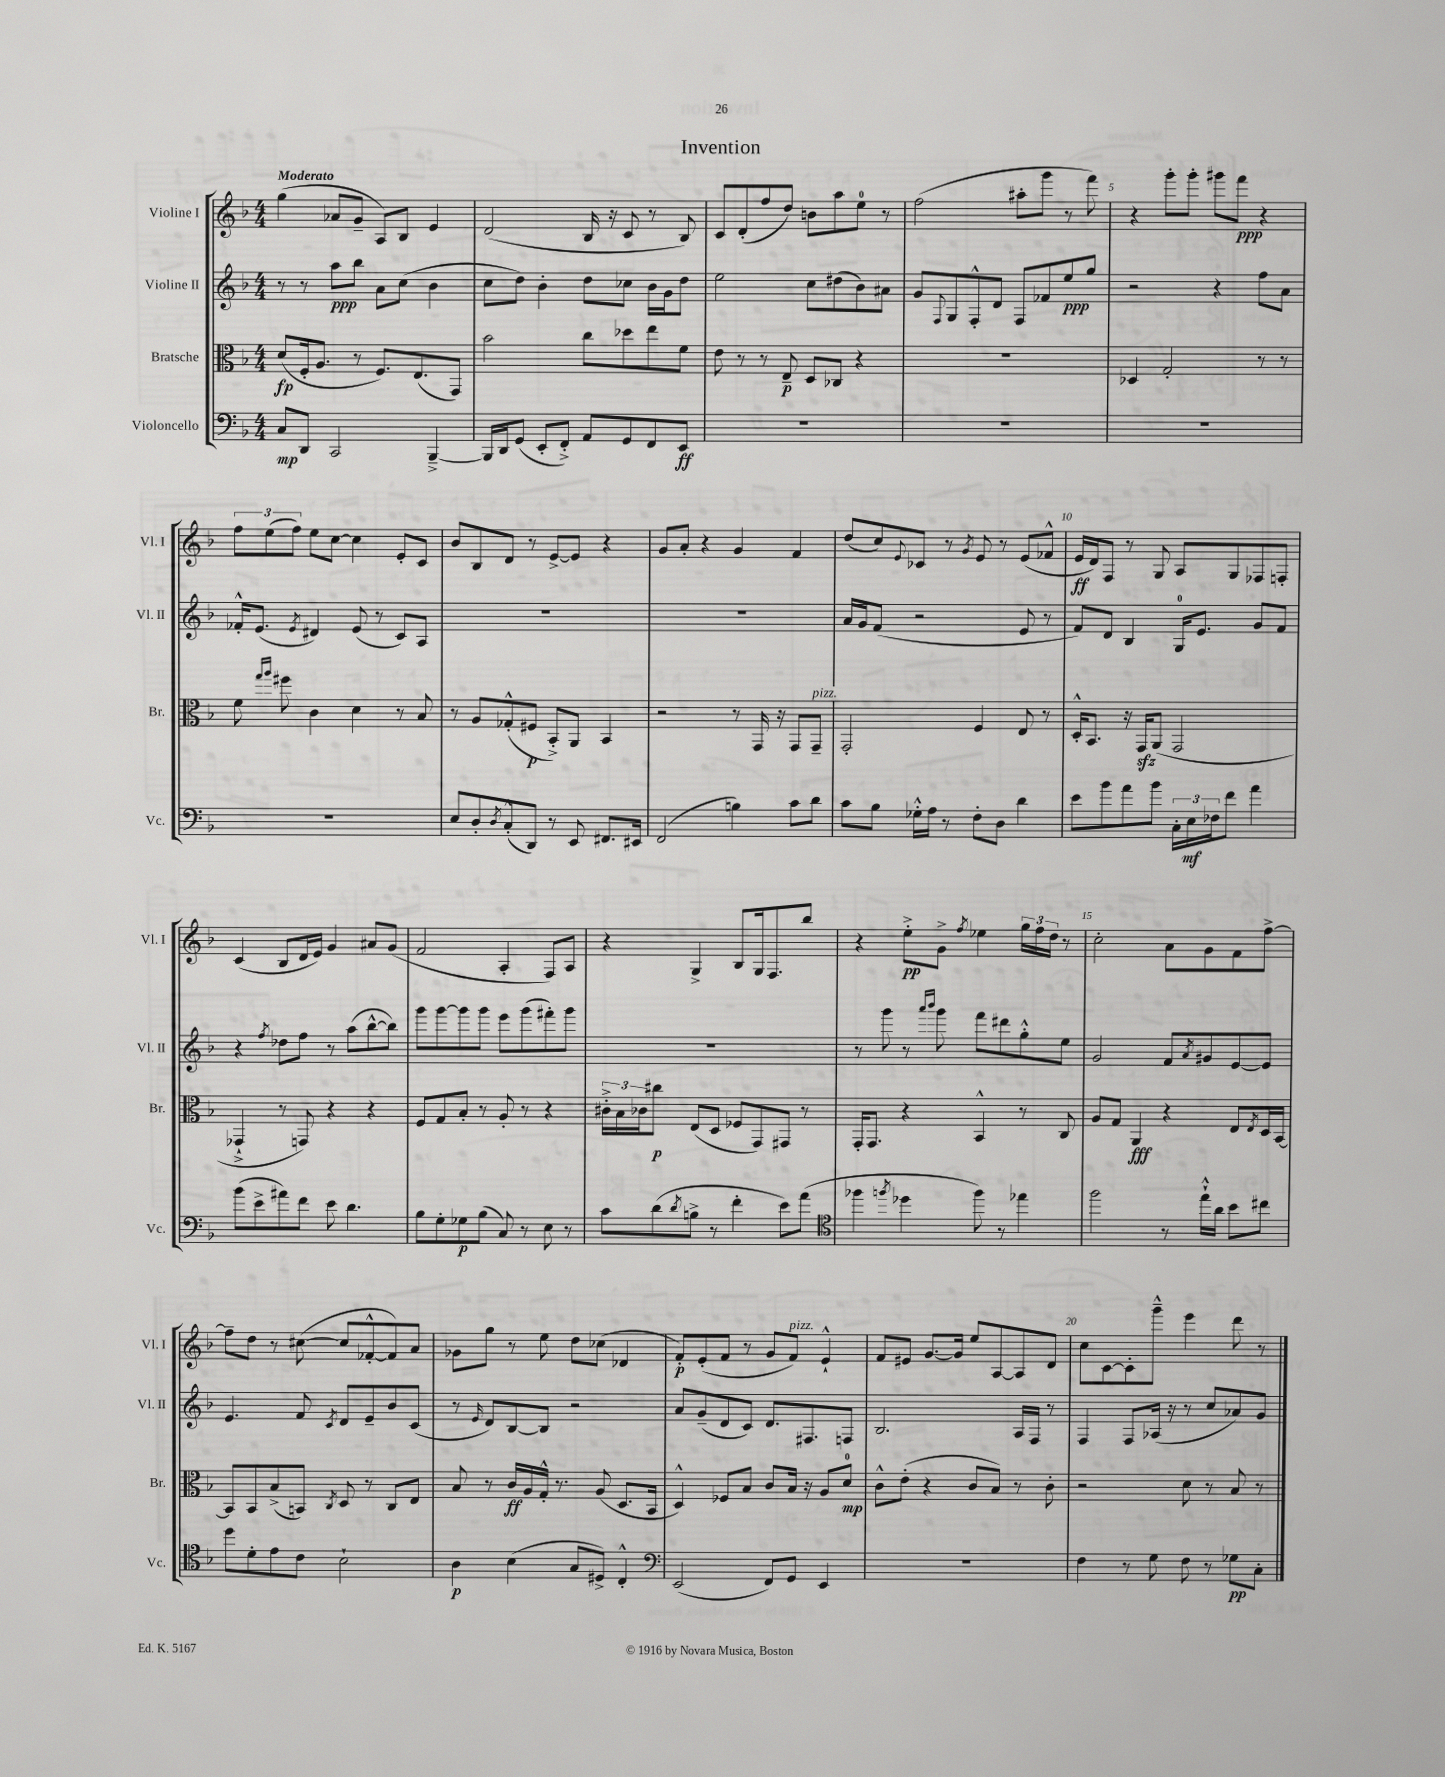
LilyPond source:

\header { title = "Invention" }
<<
\new StaffGroup <<
\new Staff = "s0" \with { instrumentName = "Violine I" shortInstrumentName = "Vl. I" } {
    \clef treble \key f \major \numericTimeSignature \time 4/4 \tempo "Moderato"
    g''4( aes'8 g'8-- a8) bes8 e'4 |
    d'2( bes16 r16 c'8 r8 bes8) |
    c'8 d'8-.( f''8 d''8) b'8 a''8 e''8-0 r8 |
    f''2( ais''8-. g'''8 r8 f'''8) |
    r4 g'''8-. g'''8-. gis'''8 f'''8\ppp r4 |
    \tuplet 3/2 { f''8 e''8( f''8) } e''8 c''8~ c''4 e'8-. c'8 |
    bes'8 bes8 d'8 r8 e'8~-> e'8 r4 |
    g'8 a'8-. r4 g'4 f'4 |
    d''8( c''8) \appoggiatura { e'8 } ces'8 r8 \acciaccatura { g'8 } e'8 r8 e'8( fes'8-^ |
    e'16\ff d'16) f8 r8 g8 a8 g8 fes8 f8-. |
    c'4( bes8 d'16 e'16) g'4 ais'8 g'8( |
    f'2 a4-. f8) a8 |
    r4 g4-> bes8 g16 f8. bes''8 |
    r4 e''8-.->\pp g'8-> \acciaccatura { f''8 } ees''4 \tuplet 3/2 { g''16 f''16 d''16 } r8 |
    c''2-. a'8 g'8 f'8 f''8~-> |
    f''8-- d''8 r8 cis''8~( cis''8 fes'8~-.-^ fes'8) a'8 |
    ges'8 g''8 r8 e''8 d''8 ces''8( des'4 |
    f'8-.\p) e'8-.( f'8 r8 g'8 f'8^\markup { \italic "pizz." }) e'4-!-^ |
    f'8 eis'8 g'8.~ g'16 e''8 a8~ a8 d'8 |
    c''8 c'8~ c'8-. g'''8---^ e'''4 d'''8 r8 \bar "|." |
}
\new Staff = "s1" \with { instrumentName = "Violine II" shortInstrumentName = "Vl. II" } {
    \clef treble \key f \major \numericTimeSignature \time 4/4
    r8 r8 a''8\ppp bes''8 a'8 c''8( bes'4 |
    c''8 d''8) bes'4-. d''8 ces''8 bes'16 g'16 d''8 |
    e''2 c''8 dis''8( bes'8) ais'8 |
    g'8 \appoggiatura { f8 } g8 f8-.-^ d'8 f8 fes'8 e''8\ppp g''8 |
    r2 r4 f''8 a'8 |
    fes'16-.-^ e'8.( \acciaccatura { e'8 } dis'4) e'8( r8 c'8) a8 |
    R1 |
    R1 |
    a'16 g'16 f'8( r2 e'8 r8 |
    f'8) d'8 bes4 g16-0 e'8. g'8 f'8 |
    r4 \acciaccatura { f''8 } des''8 f''8 r8 a''8( bes''8~-^ bes''8) |
    g'''8 g'''8~ g'''8 g'''8 e'''8 g'''8( fis'''8-.) g'''8 |
    R1 |
    r8 g'''8 r8 \grace { a'''16 bes'''16 } g'''8 f'''8 dis'''8 g''8-.-^ e''8 |
    g'2 f'8 \acciaccatura { a'8 } gis'8 e'8~ e'8 |
    e'4. f'8 \acciaccatura { c'8 } d'8 e'8-- bes'8 c'8( |
    r8 \grace { e'16 } d'8) bes8~ bes8 r2 |
    a'8 g'8--( d'8 c'8) d'8. fis8. f8 |
    bes2. a16 f16 r8 |
    f4 f8 aes16( r16 r8 c''8 aes'8) g'8 \bar "|." |
}
\new Staff = "s2" \with { instrumentName = "Bratsche" shortInstrumentName = "Br." } {
    \clef alto \key f \major \numericTimeSignature \time 4/4
    d'8\fp( f16-. a8. r8 f8.) e8.( g,8) |
    bes'2 c''8 des''8 e''8 f'8 |
    e'8 r8 r8 e8--\p d8 ces8 r4 |
    R1 |
    des4 g2-. r8 r8 |
    f'8 \grace { g''16 a''16 } fis''8 c'4 d'4 r8 bes8 |
    r8 a8 ges8-.-^( fis8\p bes,8-.->) a,8 bes,4 |
    r2 r8 g,16 r16 g,8 g,8--^\markup { \italic "pizz." } |
    g,2-. f4 e8 r8 |
    d16-.-^ bes,8. r16 g,16\sfz a,8( g,2 |
    ges,4-!-> r8 g,8) r4 r4 |
    f8 g8 bes8-. r8 a8-. r8 r4 |
    \tuplet 3/2 { cis'16-.-> bes16 ces'16 } cis''8\p e8( d8 fes8 g,8) gis,8 r8 |
    g,16-. g,8. r4 bes,4-^ r8 c8 |
    a8 g8 a,4\fff r4 e8 \acciaccatura { e8 } d16 bes,16~ |
    bes,8 bes,8 bes8->( b,8) \acciaccatura { c8 } d8 r8 c8 e8 |
    bes8 r8 c'16\ff a16 g16-.-^ r8. a8( d8. bes,16 |
    d4-^) fes8 bes8 c'8 bes16 r16 a8 d'8-0\mp |
    c'8-^ e'8-.( r4 c'8 bes8) r8 c'8-. |
    r2 d'8 r8 bes8 r8 \bar "|." |
}
\new Staff = "s3" \with { instrumentName = "Violoncello" shortInstrumentName = "Vc." } {
    \clef bass \key f \major \numericTimeSignature \time 4/4
    c8\mp d,8 c,2 bes,,4~---> |
    bes,,16 d,16 g,8( e,8-. f,8-.->) a,8 g,8 f,8 e,8\ff |
    R1 |
    R1 |
    R1 |
    R1 |
    e8 d8-. \acciaccatura { d8 } c8-.-^( d,8) r8 e,8 fis,8. eis,16 |
    f,2( b4) c'8 d'8 |
    c'8 bes8 ges16-.-^ a16 r8 f8-. d8 d'4 |
    e'8 bes'8 a'8 bes'8 \tuplet 3/2 { c16-. e16\mf fes16 } f'8 a'4 |
    bes'8( e'8-> ais'8) f'8 e'8 d'4. |
    bes8 g8-. ges8\p bes8( c8) r8 e8 r8 |
    c'8 d'8( \acciaccatura { d'8 } b8-> r8 f'4-. e'8) a'8( |
    \clef tenor fes''4 \acciaccatura { f''8 } des''4 f''8) r8 ees''4 |
    f''2 r8 e''16-!-^ a'16 bes'8 cis''8 |
    d''8 d'8-. e'8 c'8 bes2-! |
    a4\p bes4( g8 dis8->) c4-.-^ |
    \clef bass e,2( f,8) g,8 e,4 |
    R1 |
    f4 r8 g8 f8 r8 ges8\pp c8-. \bar "|." |
}
>>
>>
\layout { \context { \Score \override BarNumber.break-visibility = ##(#f #t #t) barNumberVisibility = #(every-nth-bar-number-visible 5) } }
